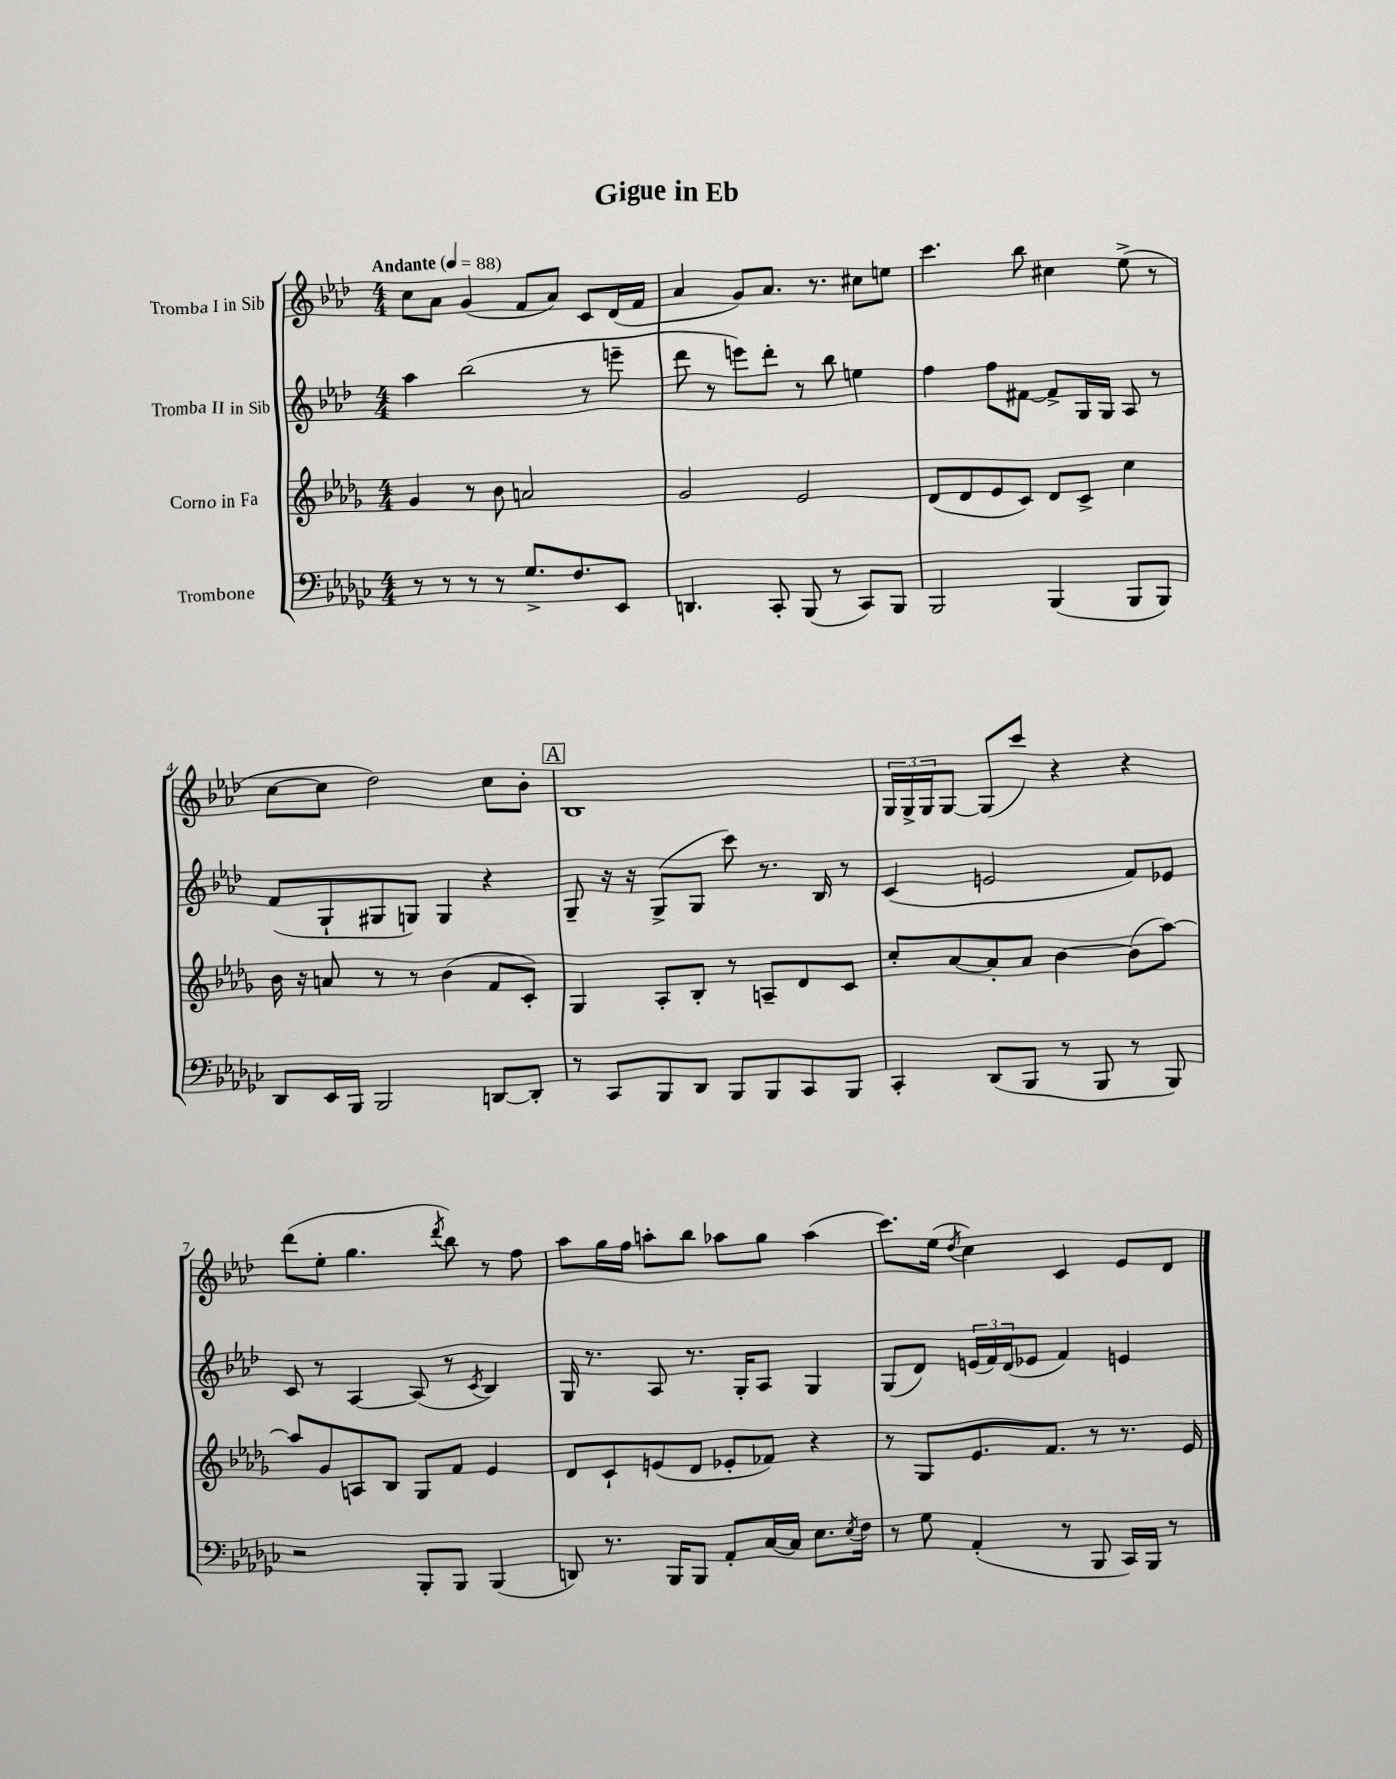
\header { title = "Gigue in Eb" }
<<
\new StaffGroup <<
\new Staff = "s0" \with { instrumentName = "Tromba I in Sib" } {
    \clef treble \key aes \major \numericTimeSignature \time 4/4 \tempo "Andante" 4 = 88
    c''8 aes'8 g'4( f'8 aes'8) c'8 des'16( f'16 |
    aes'4 g'8) aes'8. r8. cis''8 e''8 |
    c'''4. bes''8 cis''4 ees''8->( r8 |
    c''8~ c''8 des''2) c''8 bes'8-. |
    \mark \markup { \box "A" } bes1 |
    \tuplet 3/2 { g16 g16-> g16 } g8~ g8( c'''8) r4 r4 |
    des'''8( ees''8-. g''4. \acciaccatura { des'''8 } bes''8) r8 f''8 |
    aes''8 g''16 f''16 a''8-. bes''8 aes''8 g''8 aes''4( |
    c'''8.) ees''16( \acciaccatura { des''8 } c''4) c'4 ees'8 des'8 \bar "|." |
}
\new Staff = "s1" \with { instrumentName = "Tromba II in Sib" } {
    \clef treble \key aes \major \numericTimeSignature \time 4/4
    aes''4 bes''2( r8 e'''8-- |
    des'''8 r8 e'''8) des'''8-. r8 bes''8 e''4 |
    f''4 f''8 fis'8~ fis'8-> g16 g16 aes8 r8 |
    f'8( g8-! gis8 g8) g4 r4 |
    \mark \markup { \box "A" } g8-- r16 r16 g8->( g8 c'''8) r8. bes16 r8 |
    c'4( e'2 f'8) ees'8 |
    c'8 r8 aes4~ aes8( r8 \acciaccatura { c'8 } bes4) |
    g16 r8. aes8 r8. g16-. aes8 g4 |
    g8( des'8) \tuplet 3/2 { e'16( f'16) des'16( } ees'8 f'4) e'4 \bar "|." |
}
\new Staff = "s2" \with { instrumentName = "Corno in Fa" } {
    \clef treble \key des \major \numericTimeSignature \time 4/4
    ges'4 r8 bes'8 a'2 |
    ges'2 ees'2 |
    des'8( des'8 ees'8 c'8) des'8 c'8-> c''4 |
    bes'16 r16 a'8 r8 r8 bes'4( f'8 c'8-.) |
    \mark \markup { \box "A" } ges4 aes8-. bes8-. r8 a8-- des'8 c'8 |
    c''8-. aes'8~ aes'8-. aes'8 bes'4~ bes'8( aes''8~) |
    aes''8 ges'8 a8 bes8 ges8 f'8 ees'4 |
    des'8 c'8-! e'8( des'8 ees'8-. fes'8) r4 |
    r8 ges8 ees'8. f'8. r8 r8. ees'16 \bar "|." |
}
\new Staff = "s3" \with { instrumentName = "Trombone" } {
    \clef bass \key ges \major \numericTimeSignature \time 4/4
    r8 r8 r8 r8 ges8.-> f8. ees,8 |
    d,4. ces,8-. bes,,8( r8 ces,8) bes,,8 |
    bes,,2 bes,,4( bes,,8 bes,,8) |
    des,8 ees,16 bes,,16 bes,,2 d,8~ d,8-. |
    \mark \markup { \box "A" } r8 ces,8 bes,,8 des,8 bes,,8 bes,,8 ces,8 bes,,8 |
    ces,4-. des,8( bes,,8 r8 bes,,8 r8 bes,,8) |
    r2 bes,,8-. bes,,8 bes,,4( |
    d,8) r8. bes,,16 bes,,8 aes,8-. ces16~ ces16 ees8. \acciaccatura { ees8 } f16 |
    r8 ges8 aes,4-.( r8 bes,,8 ces,16) bes,,16 r8 \bar "|." |
}
>>
>>
